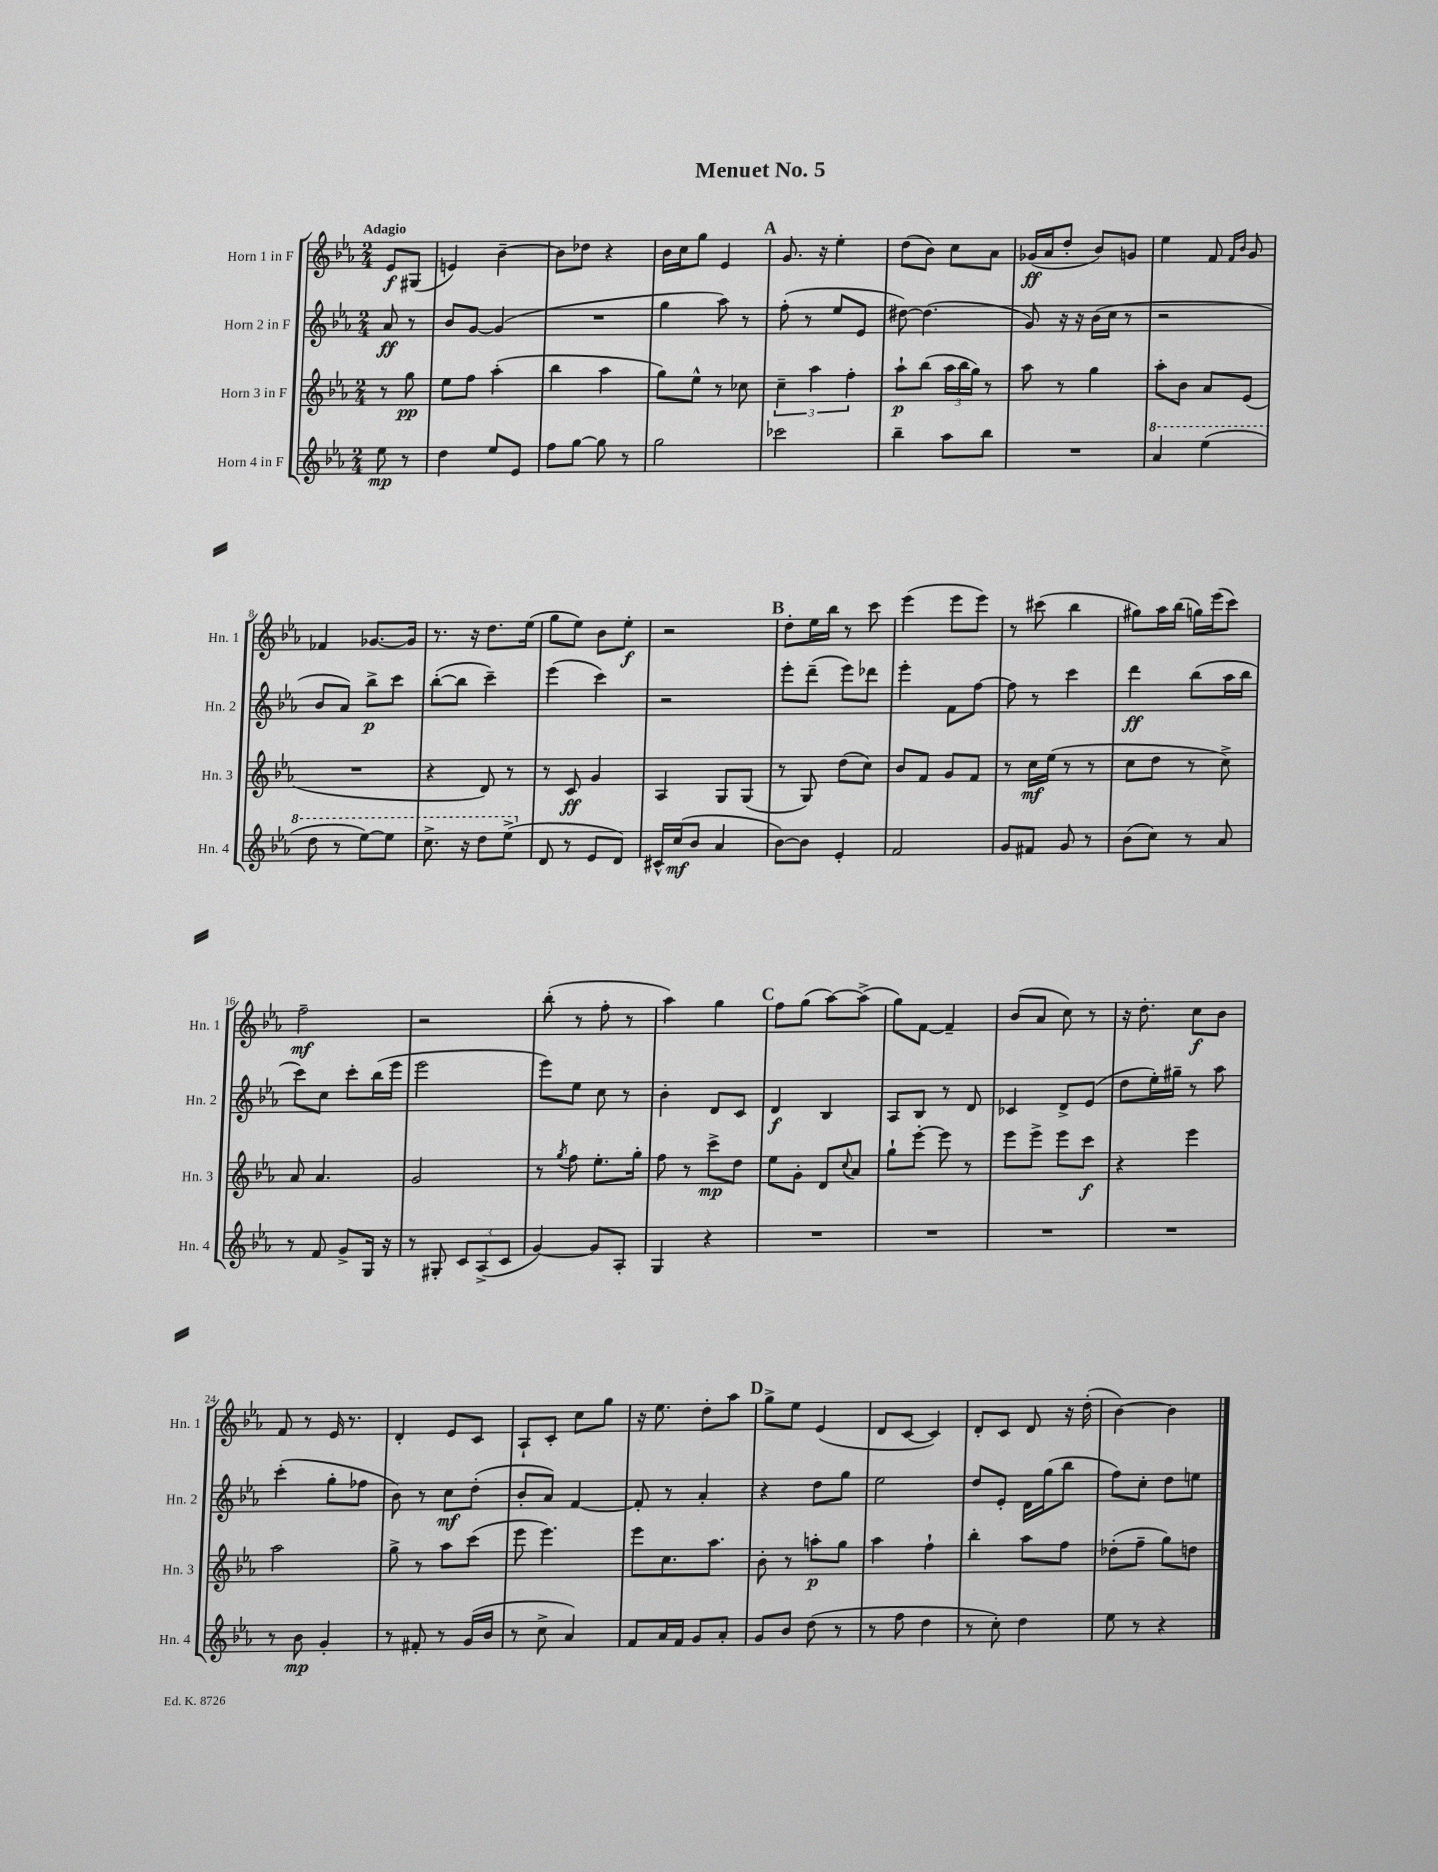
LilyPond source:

\header { title = "Menuet No. 5" }
<<
\new StaffGroup <<
\new Staff = "s0" \with { instrumentName = "Horn 1 in F" shortInstrumentName = "Hn. 1" } {
    \clef treble \key ees \major \numericTimeSignature \time 2/4 \partial 4 \tempo "Adagio"
    ees'8\f gis8( |
    e'4) bes'4~-- |
    bes'8 des''8 r4 |
    bes'16 c''16 g''8 ees'4 |
    \mark \markup { \bold "A" } g'8. r16 ees''4-. |
    d''8( bes'8) c''8 aes'8 |
    ges'16\ff( aes'16 d''8-. bes'8) g'8 |
    ees''4 f'8 \grace { f'16 bes'16 } g'8 |
    fes'4 ges'8.~ ges'16 |
    r8. r16 d''8. ees''16( |
    g''8 ees''8) bes'8 ees''8-.\f |
    r2 |
    \mark \markup { \bold "B" } d''8-. ees''16 bes''16 r8 c'''8 |
    ees'''4( ees'''8 ees'''8) |
    r8 cis'''8( bes''4 |
    gis''8) aes''16 bes''16( g''16) ees'''16( c'''8) |
    f''2--\mf |
    r2 |
    bes''8-.( r8 f''8-. r8 |
    aes''4) g''4 |
    \mark \markup { \bold "C" } f''8 g''8( aes''8~) aes''8->( |
    g''8) f'8~ f'4-- |
    bes'8( aes'8 c''8) r8 |
    r16 d''8.-. c''8\f bes'8 |
    f'8 r8 ees'16 r8. |
    d'4-. ees'8 c'8 |
    aes8-! c'8-. c''8 g''8 |
    r16 ees''8. d''8-. aes''8 |
    \mark \markup { \bold "D" } g''8-> ees''8 ees'4( |
    d'8 c'8~ c'4) |
    d'8-. c'8 d'8 r16 d''16-.( |
    bes'4~) bes'4 \bar "|." |
}
\new Staff = "s1" \with { instrumentName = "Horn 2 in F" shortInstrumentName = "Hn. 2" } {
    \clef treble \key ees \major \numericTimeSignature \time 2/4 \partial 4
    aes'8\ff r8 |
    bes'8 g'8~ g'4( |
    R2 |
    g''4 aes''8) r8 |
    \mark \markup { \bold "A" } f''8-.( r8 ees''8 ees'8 |
    dis''8~) dis''4.( |
    g'8) r16 r16 bes'16( c''16 r8 |
    r2 |
    bes'8 aes'8) bes''8->\p c'''8 |
    bes''8~-.( bes''8 c'''4--) |
    ees'''4( c'''4) |
    r2 |
    \mark \markup { \bold "B" } ees'''8-. d'''8--( ees'''8) des'''8 |
    ees'''4-. f'8 f''8~ |
    f''8 r8 c'''4 |
    d'''4\ff bes''8( aes''16 bes''16 |
    c'''8) c''8 c'''8-. bes''16( ees'''16 |
    ees'''2 |
    ees'''8) ees''8 c''8 r8 |
    bes'4-. d'8 c'8 |
    \mark \markup { \bold "C" } d'4\f bes4 |
    aes8 bes8 r8 d'8 |
    ces'4 d'8-> ees'8( |
    d''8 ees''16-.) gis''16-- r8 aes''8 |
    c'''4-.( g''8-. fes''8 |
    bes'8) r8 c''8\mf d''8-.( |
    bes'8-. aes'8) f'4~ |
    f'8-. r8 aes'4-. |
    \mark \markup { \bold "D" } r4 d''8 g''8 |
    ees''2 |
    d''8 ees'8-. d'16 g''16( bes''8 |
    f''8) c''8-. d''8 e''8 \bar "|." |
}
\new Staff = "s2" \with { instrumentName = "Horn 3 in F" shortInstrumentName = "Hn. 3" } {
    \clef treble \key ees \major \numericTimeSignature \time 2/4 \partial 4
    r8 g''8\pp |
    ees''8 f''8 aes''4-.( |
    bes''4 aes''4 |
    g''8) ees''8-^ r8 ces''8 |
    \mark \markup { \bold "A" } \tuplet 3/2 { c''4-- aes''4 f''4-. } |
    aes''8-!\p bes''8( \tuplet 3/2 { aes''16 bes''16 g''16) } r8 |
    aes''8 r8 g''4 |
    aes''8-. bes'8 aes'8 ees'8( |
    R2 |
    r4 d'8) r8 |
    r8 c'8\ff g'4 |
    aes4 g8 g8( |
    \mark \markup { \bold "B" } r8 g8) d''8( c''8) |
    bes'8 f'8 g'8 f'8 |
    r8 c''16\mf ees''16( r8 r8 |
    c''8 d''8 r8 c''8->) |
    aes'8 aes'4. |
    g'2 |
    r8 \acciaccatura { g''8 } f''8 ees''8.-. g''16-. |
    f''8 r8 c'''8->\mp d''8 |
    \mark \markup { \bold "C" } ees''8 g'8-. d'8 \appoggiatura { c''8 } aes'8 |
    g''8-! ees'''8~-. ees'''8 r8 |
    ees'''8 ees'''8-> ees'''8 c'''8\f |
    r4 ees'''4 |
    aes''2 |
    g''8-> r8 aes''8 c'''8( |
    ees'''8 ees'''4.) |
    ees'''8 c''8. aes''8. |
    \mark \markup { \bold "D" } bes'8-. r8 a''8-.\p g''8 |
    aes''4 f''4-! |
    bes''4-. aes''8 f''8 |
    des''8-.( f''8-- g''8) d''8 \bar "|." |
}
\new Staff = "s3" \with { instrumentName = "Horn 4 in F" shortInstrumentName = "Hn. 4" } {
    \clef treble \key ees \major \numericTimeSignature \time 2/4 \partial 4
    ees''8\mp r8 |
    d''4 ees''8 ees'8 |
    f''8 g''8~ g''8 r8 |
    g''2 |
    \mark \markup { \bold "A" } ces'''2 |
    bes''4-- aes''8 bes''8 |
    R2 |
    \ottava #1 aes''4 ees'''4( |
    d'''8 r8 ees'''8~) ees'''8 |
    c'''8.-> r16 d'''8 ees'''8->( \ottava #0 |
    d'8 r8 ees'8 d'8) |
    cis'16-^ c''16\mf( bes'8 aes'4 |
    \mark \markup { \bold "B" } bes'8~) bes'8 ees'4-. |
    f'2 |
    g'8 fis'8 g'8 r8 |
    bes'8( c''8) r8 aes'8 |
    r8 f'8 g'8-> g16 r16 |
    r8 gis8-. \tuplet 3/2 { c'8 aes8->( c'8 } |
    g'4~) g'8 aes8-. |
    g4 r4 |
    \mark \markup { \bold "C" } R2 |
    R2 |
    R2 |
    R2 |
    r8 bes'8\mp g'4-. |
    r8 fis'8-. r8 g'16( bes'16 |
    r8 c''8-> aes'4) |
    f'8 aes'16 f'16 g'8 aes'8-. |
    \mark \markup { \bold "D" } g'8 bes'8 d''8( r8 |
    r8 f''8 d''4 |
    r8 c''8-.) d''4 |
    ees''8 r8 r4 \bar "|." |
}
>>
>>
